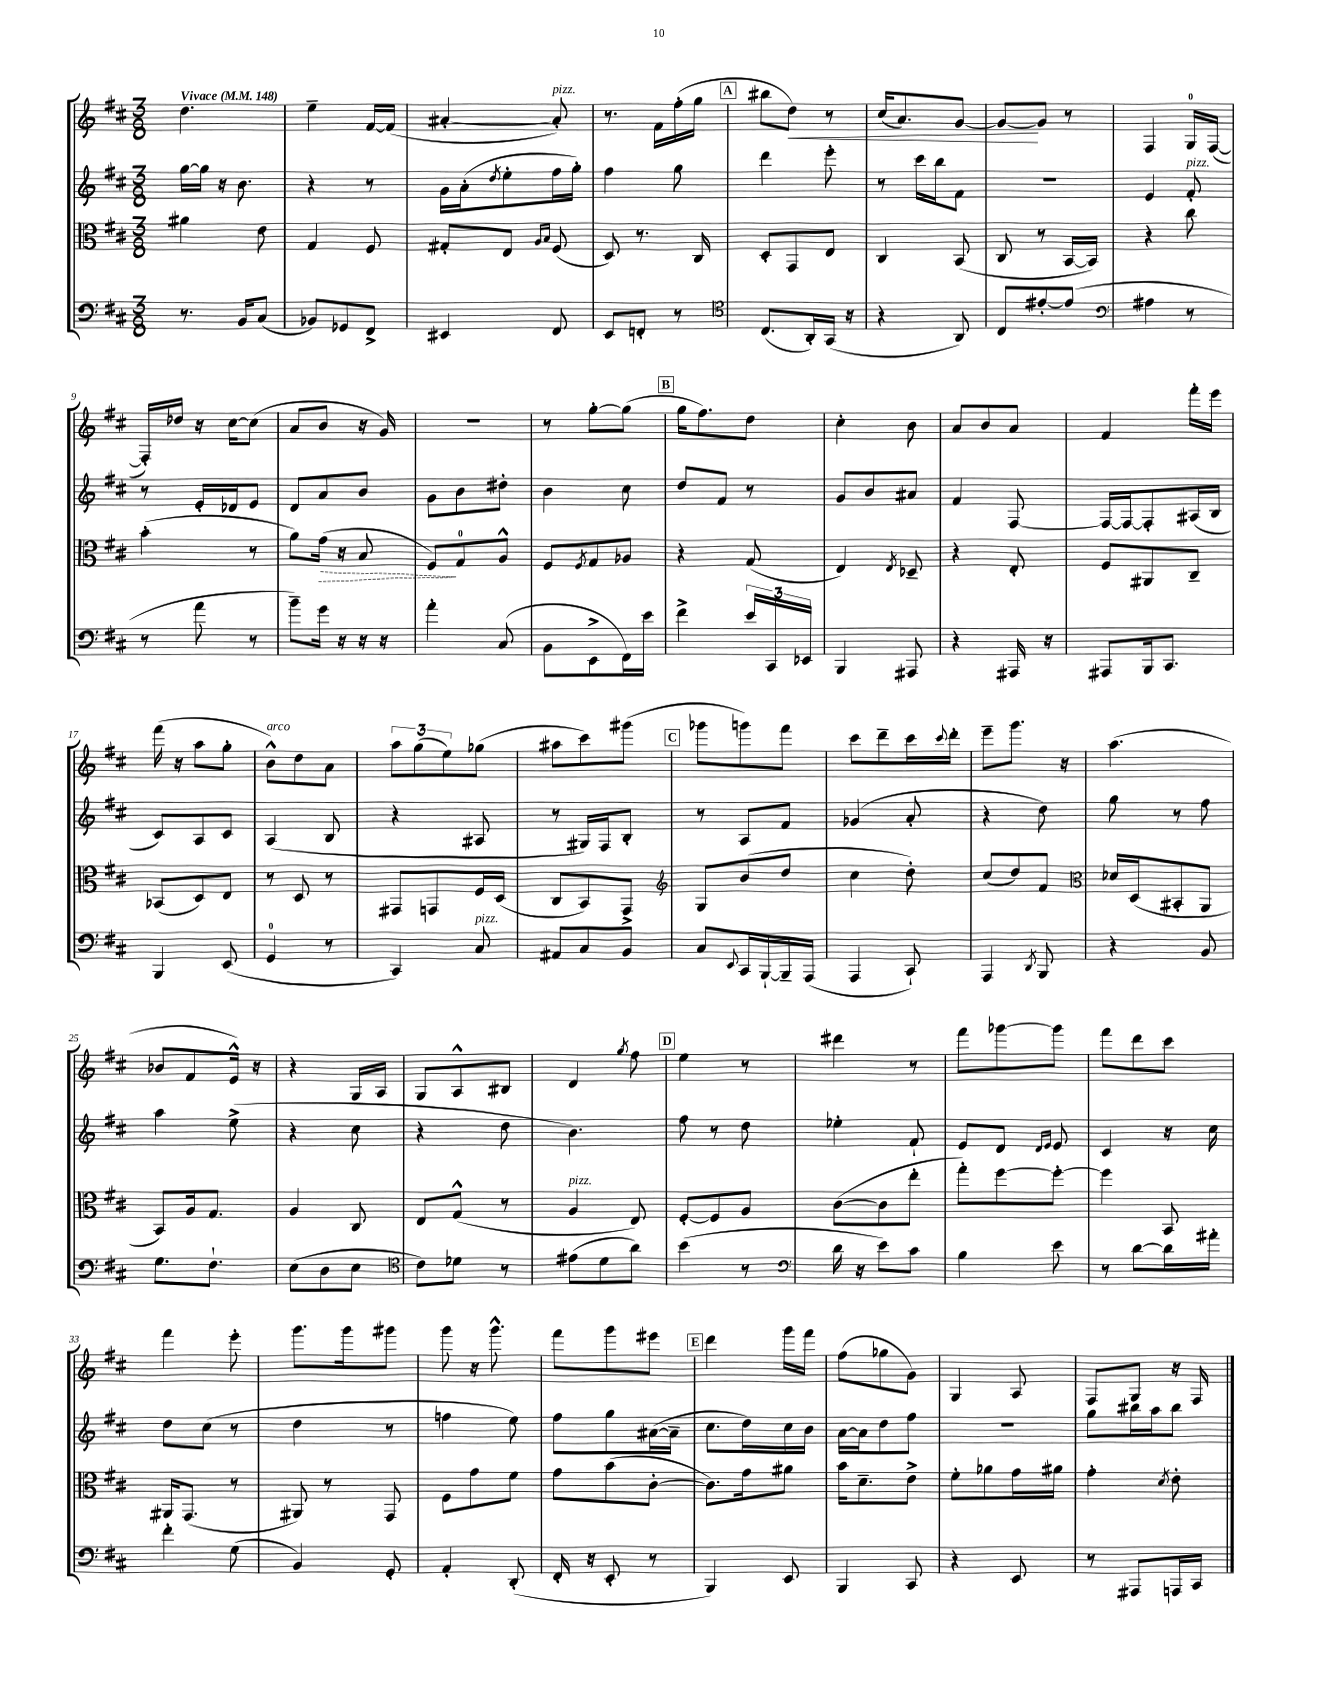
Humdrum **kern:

**kern	**kern	**kern	**kern
*staff4	*staff3	*staff2	*staff1
*clefF4	*clefC3	*clefG2	*clefG2
*k[f#c#]	*k[f#c#]	*k[f#c#]	*k[f#c#]
*M3/8	*M3/8	*M3/8	*M3/8
*MM148	*MM148	*MM148	*MM148
8.r	4a#\	[16gg\LL	4.dd\
.	.	16gg\]JJ	.
.	.	16r	.
16BB/LK	.	8.b\	.
(8C#/J	8e\	.	.
=	=	=	=
8BB-/L)	4G/	4r	4ee~\
8GG-/	.	.	.
8FF#^/J	8F#/	8r	[16f#/LL
.	.	.	(16f#/]JJ
=	=	=	=
4EE#/	8G#'/L	16g\LL	[4a#'/
.	.	(16a'\J	.
.	.	8qdd/	.
.	8E/J	8ee'\	.
.	16qqA/LL	.	.
.	16qqB/JJ	.	.
8FF#/	(8F#/	16ff#\L	8a#'/])
.	.	16gg'\JJ)	.
=	=	=	=
8EE/L	8D/)	4ff#\	8.r
8FF'/J	8.r	.	.
.	.	.	16f#\LL
8r	.	8gg\	(16ff#'\
.	16C#/	.	16gg\JJ
=	=	=	=
*clefC4	*	*	*
(8.C#/L	8D'/L	4ddd\	8bb#\L
.	8GG/	.	8dd\J)
16AA'/L)	.	.	.
(16GG/JJ	8E/J	8eee'\	8r
16r	.	.	.
=	=	=	=
4r	4C#/	8r	(16cc#/LK
.	.	.	8.a/)
.	.	16ccc#\LL	.
.	.	16bb\J	.
8AA/)	(8BB/	8f#\J	[8g/J
=	=	=	=
8C#/L	8C#/	4.r	8g/_L
[8e#'/	8r	.	8g/]J
(8e#/]J	[16BB/LL	.	8r
.	16BB/]JJ)	.	.
=	=	=	=
*clefF4	*	*	*
4A#\	4r	4e/	4F#/
8r	8cc#\	8f#'/	16G/LL
.	.	.	([16F#/JJ
=	=	=	=
8r	(4b'\	8r	16F#'/]LL)
.	.	.	16dd-/JJ
8a\	.	16e'/LL	16r
.	.	16d-/J	[16cc#\LK
8r	8r	8e/J	(8cc#\]J
=	=	=	=
8b~\L)	8a\L)	8d/L	8a/L
16g\Jk	(16g\Jk	8a/	8b/J
16r	16r	.	.
16r	8B/	8b/J	16r
16r	.	.	16g/)
=	=	=	=
4a'\	8F#/L)	8g\L	4.r
.	8G/	8b\	.
(8C#/	8A^^/J	8dd#'\J	.
=	=	=	=
8BB\L	8F#/L	4b\	8r
.	8qF#/	.	.
8EE^\	8G/	.	[8gg'\L
16FF#\L)	8A-/J	8cc#\	(8gg\]J
16e\JJ	.	.	.
=	=	=	=
4f#^\	4r	8dd/L	16gg\LK
.	.	.	8.ff#\)
.	.	8f#/J	.
24e/LL	(8G/	8r	8dd\J
24CC#/	.	.	.
24EE-/JJ	.	.	.
=	=	=	=
4BBB/	4E/)	8g/L	4cc#'\
.	.	8b/	.
.	8qE/	.	.
8AAA#/	8D-~/	8a#/J	8b\
=	=	=	=
4r	4r	4f#/	8a/L
.	.	.	8b/
16AAA#/	8E'/	[8F#/	8a/J
16r	.	.	.
=	=	=	=
8AAA#/L	8F#/L	16F#/_LL	4f#/
.	.	16F#/_J	.
16BBB/k	8AA#/	8F#'/]	.
8.CC#/J	.	.	.
.	8C#~/J	(16A#/L	16fff#'\LL
.	.	16B/JJ	16eee\JJ
=	=	=	=
4BBB/	(8BB-/L	8c#/L)	(16fff#\
.	.	.	16r
.	8D/)	8A/	8aa\L
(8EE/	8E/J	8c#/J	8gg'\J
=	=	=	=
4GG/	8r	(4A/	8b^^\L)
.	8D/	.	8dd\
8r	8r	8B/	8a\J
=	=	=	=
4CC#/)	8GG#/L	4r	12aa\L
.	.	.	(12gg\
.	8GG/	.	.
.	.	.	12ee\)
8C#/	16F#/L	8A#/	(8gg-\J
.	(16D/JJ	.	.
=	=	=	=
8AA#/L	8C#/L	8r	8aa#\L
8C#/	8BB/)	16G#/LL)	8ccc#\)
.	.	16F#/J	.
8BB/J	8GG^/J	8B'/J	(8ggg#\J
=	=	=	=
*	*clefG2	*	*
8C#/L	8G/L	8r	8ggg-\L
8qqEE/	.	.	.
16CC#/L	(8b/	8A/L	8ggg\)
[16BBB`/	.	.	.
16BBB~/]	8dd/J	8f#/J	8fff#\J
(16AAA/JJ	.	.	.
=	=	=	=
4AAA/	4cc#\	(4g-/	8ccc#\L
.	.	.	8ddd~\
8CC#`/)	8dd'\)	8a'/	16ccc#\L
.	.	.	8qqccc#/
.	.	.	16ddd'\JJ
=	=	=	=
4AAA/	(8cc#/L	4r	8eee~\L
.	8dd/)	.	8.ggg\J
8qDD/	.	.	.
8BBB/	8f#/J	8dd\)	.
.	.	.	16r
=	=	=	=
*	*clefC3	*	*
4r	16d-/LL	8gg\	(4.aa\
.	(16D/J	.	.
.	8BB#'/	8r	.
8BB/	8AA/J	8ff#\	.
=	=	=	=
8.G\L	8BB/L)	4aa\	8b-/L
.	16A/k	.	8f#/
8.F#`\J	8.G/J	.	.
.	.	(8ee^\	16e^^/Jk)
.	.	.	16r
=	=	=	=
(8E\L	4A/	4r	4r
8D\	.	.	.
8E\J	8C#/	8cc#\	16G/LL
.	.	.	16A/JJ
=	=	=	=
*clefC4	*	*	*
8c#\L)	8E/L	4r	8G/L
8d-\J	(8G^^/J	.	8A^^/
8r	8r	8dd\	8B#/J
=	=	=	=
(8e#\L	4A/	4.b\)	4d/
8d\	.	.	.
.	.	.	8qgg/
8a\J)	8E/)	.	8ff#\
=	=	=	=
(4b\	[8F#'/L	8ff#\	4ee\
.	8F#/]	8r	.
8r	8A/J	8dd\	8r
=	=	=	=
*clefF4	*	*	*
16d\	([8c#\L	4ee-'\	4ddd#\
16r	.	.	.
8e\L)	8c#\]	.	.
8c#\J	8ee'\J	8f#`/	8r
=	=	=	=
4B\	8gg'\L)	8e/L	8fff#\L
.	[8ff#\	8d/J	[8ggg-\
.	.	16qqd/LL	.
.	.	16qqe/JJ	.
8e\	8ff#'\_J	8e/	8ggg-\]J
=	=	=	=
8r	4ff#\]	4c#/	8fff#\L
[8d\L	.	.	8ddd\
16d\]L	8BB/	16r	8ccc#\J
16a#'\JJ	.	16cc#\	.
=	=	=	=
4f#'\	16AA#/LK	8dd\L	4fff#\
.	(8.GG/J	.	.
.	.	(8cc#\J	.
(8G\	8r	8r	8eee'\
=	=	=	=
4BB/)	8AA#/)	4dd\	8.ggg\L
.	8r	.	.
.	.	.	16ggg\k
8GG'/	8GG/	8r	8ggg#\J
=	=	=	=
4AA'/	8F#\L	4ff\	8ggg\
.	8g\	.	16r
.	.	.	8.ggg^^\
(8DD'/	8f#\J	8ee\)	.
=	=	=	=
16FF#'/	8g\L	8ff#\L	8fff#\L
16r	.	.	.
8EE'/	(8b\	8gg\	8ggg\
8r	[8c#'\J	([16a#\L	8eee#\J
.	.	16a#~\]JJ	.
=	=	=	=
4BBB/)	8.c#\]L)	8.cc#\L	4ddd\
.	16g\k	16dd\L)	.
8EE/	8a#\J	16cc#\	16ggg\LL
.	.	16b\JJ	16fff#\JJ
=	=	=	=
4BBB/	16b\LK	[16a\LL	(8ff#\L
.	8.d~\	16a\]J	.
.	.	8dd\	8gg-\
8CC#/	8e^\J	8ff#\J	8g\J)
=	=	=	=
4r	8f#'\L	4.r	4G/
.	8a-\	.	.
8EE/	16g\L	.	8A/
.	16a#\JJ	.	.
=	=	=	=
8r	4g'\	8gg\L	8F#/L
8AAA#/L	.	16bb#\L	8G/J
.	.	16aa\J	.
.	8qd/	.	.
16AAA/L	8e'\	8bb#\J	16r
16CC#/JJ	.	.	16F#/
==	==	==	==
*-	*-	*-	*-
